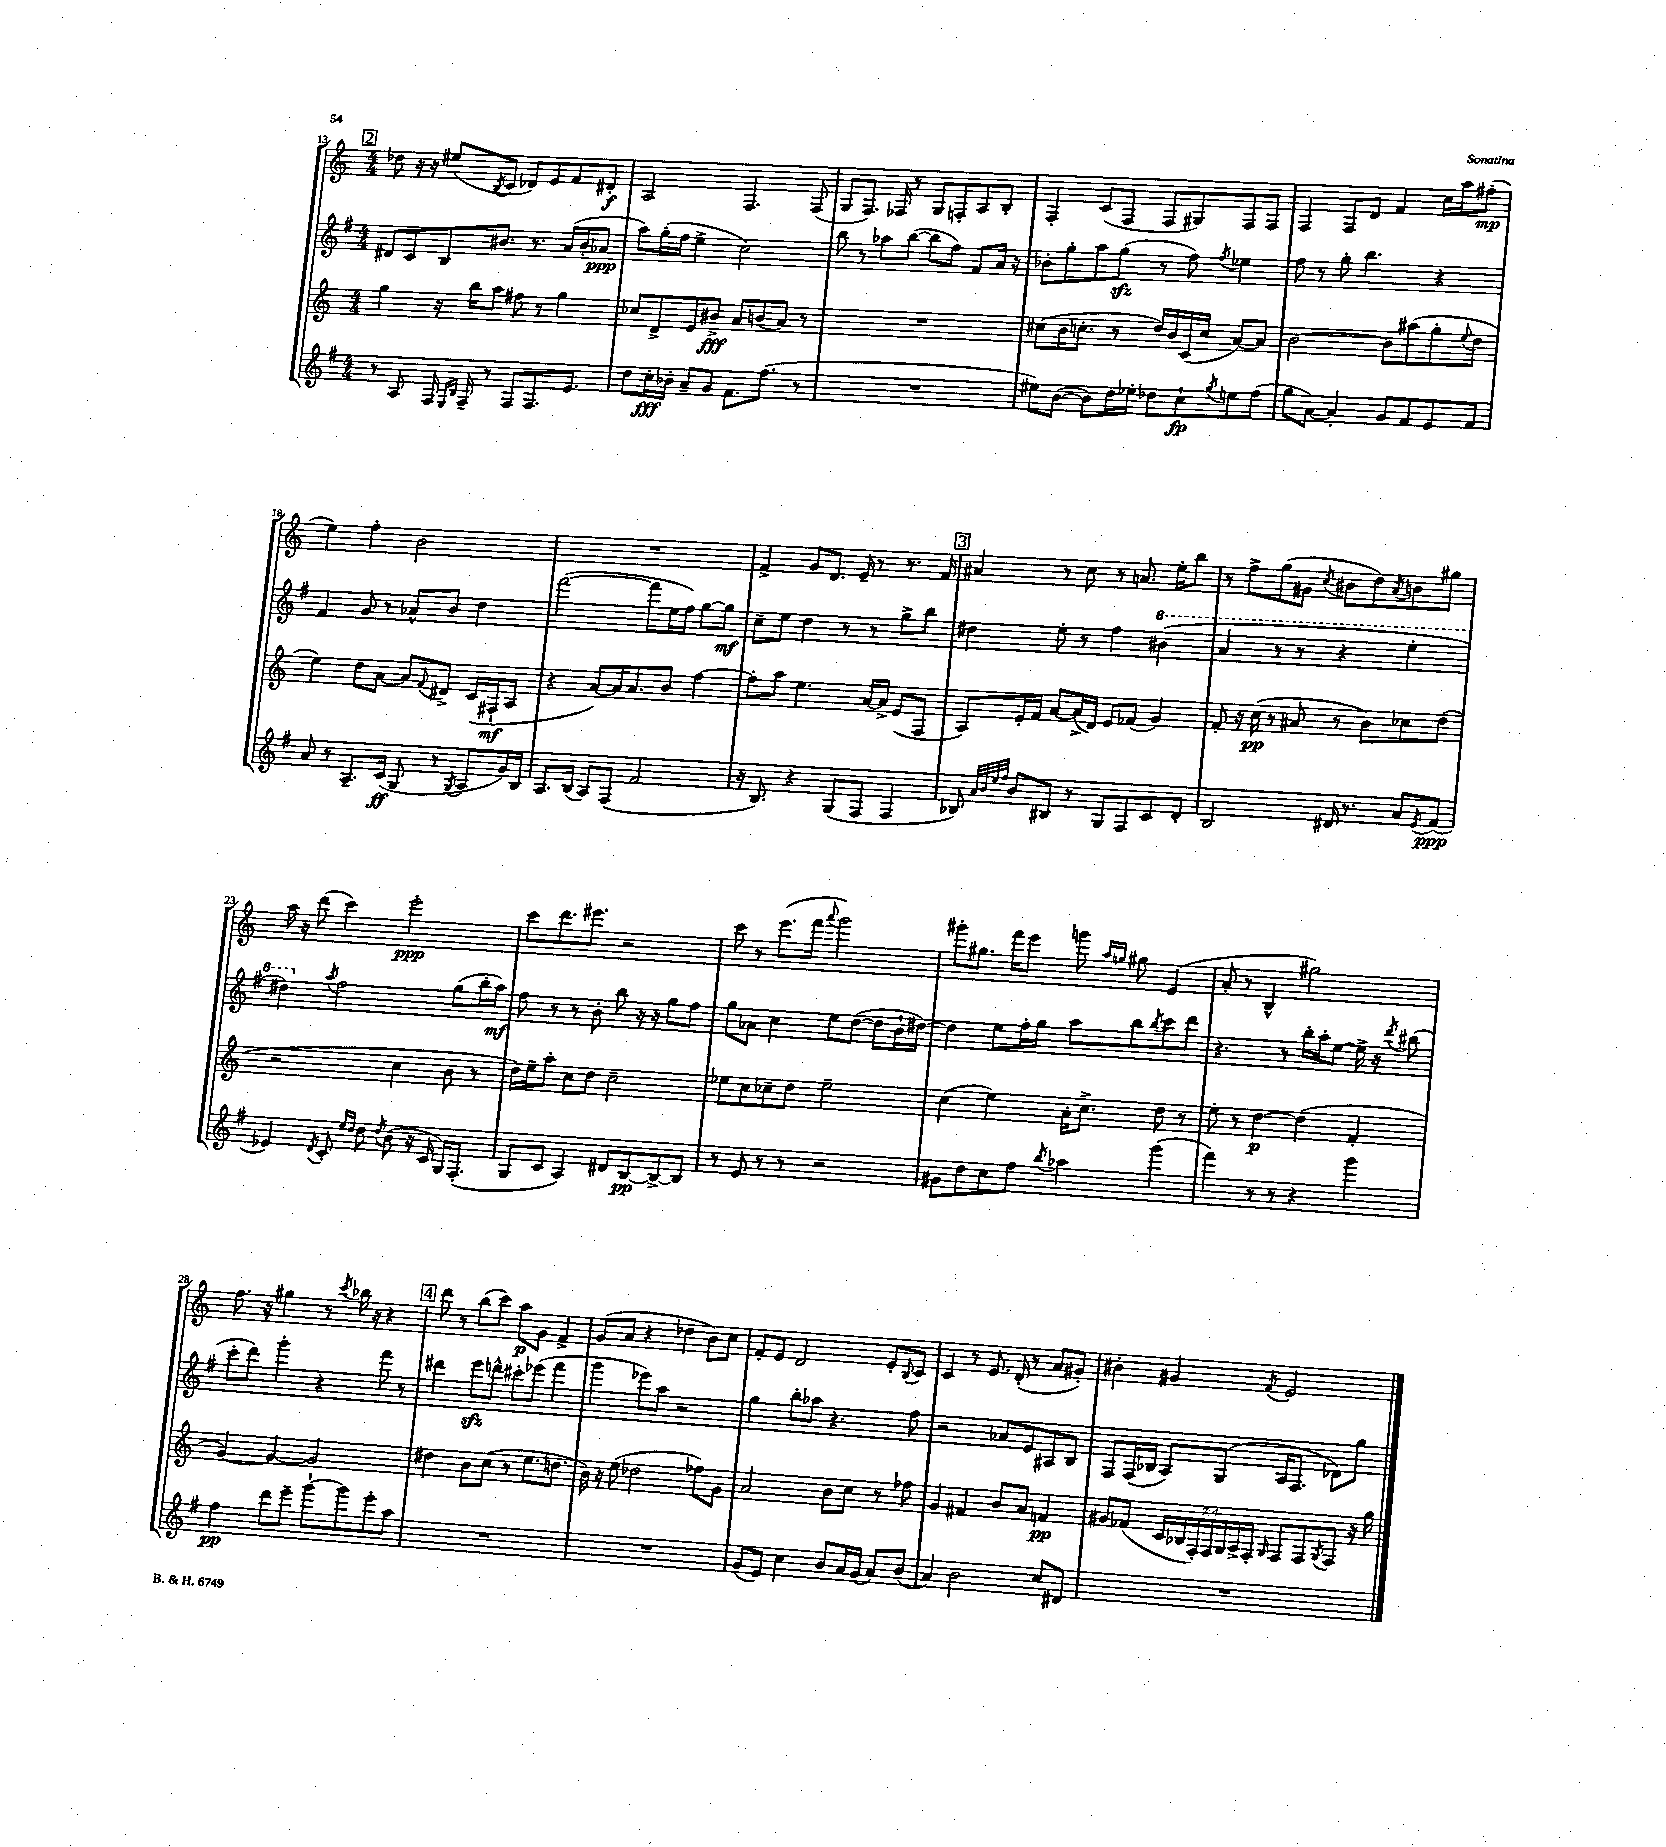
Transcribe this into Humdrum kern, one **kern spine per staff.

**kern	**kern	**kern	**kern
*staff4	*staff3	*staff2	*staff1
*clefG2	*clefG2	*clefG2	*clefG2
*k[f#]	*k[]	*k[f#]	*k[]
*M4/4	*M4/4	*M4/4	*M4/4
8r	4gg	8d#	8dd-
8A	.	8c	16r
.	.	.	16r
16F#	16r	8B	(8ee#
16qqE	.	.	.
16qqB	.	.	.
16F#~	16bb	.	.
.	.	.	8qB
8r	8aa	8.b#	8c
8F#	8ff#	.	8d-)
.	.	8.r	.
8.F#	8r	.	8e
.	4gg	(16a	8f
8.e	.	16b#'	.
.	.	8a-	8d#'
=	=	=	=
8dd	8cc-	8aa)	2A
16cc'	8d^	(16gg'	.
16b-'	.	16ff#	.
8a~	8e	4ee^	.
8g	8b#^	.	.
8.f#	8a	2cc)	4.F
.	(8b	.	.
(8.ff#	.	.	.
.	8a)	.	.
8r	8r	.	(8F
=	=	=	=
1r	1r	8bb	8G
.	.	8r	8.F)
.	.	8aa-	.
.	.	.	16F-
.	.	([8bb	8r
.	.	8bb]	8G
.	.	8ff#)	8F'
.	.	8f#	8A
.	.	16a	8B'
.	.	16r	.
=	=	=	=
8ee#)	(8cc#	8b-'	4F'
([8b	16b	8gg'	.
.	8.cc'	.	.
8b])	.	8aa	(8c
16dd	8r	(8gg	8F
16ee-'	.	.	.
8dd-	16dd)	8r	8F
.	16b	.	.
8cc`	(16c	8ff#)	8G#)
.	16cc	.	.
8qgg	.	8qff#	.
8ee	[8a)	4ee-	8F
(8ff#	8a]	.	8F
=	=	=	=
8gg	[2b	8ff#	4F
[8a)	.	8r	.
4a']	.	8gg'	8F
.	.	4.bb	8d
8g	8b]	.	4f
8f#	(8aa#	.	.
8e	8gg'	4r	16cc
.	.	.	16aa
.	8qqee	.	.
8f#	8dd	.	(8ff#'
=	=	=	=
8a	4ee)	4f#	4ee)
8r	.	.	.
8.A~	8dd	8g	4ff'
.	[8a	8r	.
(16c	.	.	.
8G	8a]	8a-^^	2b
.	8qqf	.	.
8r	8d#^	8b	.
8qG	.	.	.
8A	(16c	4dd	.
.	16F#`	.	.
16g)	8A	.	.
16B	.	.	.
=	=	=	=
8.A	4r	([2fff#	1r
(16B	.	.	.
8A)	[8a)	.	.
(8F#	16a]	.	.
.	8.a	.	.
2f#	.	8fff#]	.
.	8b	16ee	.
.	.	16ff#)	.
.	[4ff	[8gg	.
.	.	8gg]	.
=	=	=	=
16r	8ff']	8cc~	4f^
8.B)	.	.	.
.	8aa	8ee	.
4r	4.ee	4dd	8g
.	.	.	8.d
(8G	.	8r	.
.	.	.	16e~
8F#	[16a	8r	8r
.	16a^]	.	.
4F#	(8e	8gg^	8.r
.	8F	8bb	.
.	.	.	16f
=	=	=	=
8B-)	8A)	4dd#	4a#
32qqa	.	.	.
32qqb	.	.	.
32qqee	.	.	.
32qqff#	.	.	.
8b	16e'	.	.
.	16f	.	.
8B#	[8a	8ee'	8r
8r	(16a^]	8r	8cc
.	16d)	.	.
8G	8e	4ff#	8r
8F#	(8f-	.	8.a
8c	4g)	(4bb#	.
.	.	.	16ee'
8d'	.	.	8bb
=	=	=	=
2B	8f'	4aa	8r
.	16r	.	8ff^
.	(16cc	.	.
.	8r	8r	(8gg
.	8a#	8r	8g#
.	.	.	8qcc
16d#	8r	4r	8b#
8.r	.	.	.
.	8b)	.	8dd)
.	.	.	8qa
8a	8cc-	4eee'	8b
8qe	.	.	.
(8f#	(8dd	.	8gg#
=	=	=	=
4e-)	2r	4ddd#)	16aa
.	.	.	16r
.	.	.	(8ddd
8qd	.	8qaa	.
8c'	.	2ff#	4ccc)
16qqee	.	.	.
16qqdd	.	.	.
8dd	.	.	.
8qdd	.	.	.
(8b	4cc	.	2eee'
16r	.	.	.
16c	.	.	.
16G)	8b	(8gg	.
(8.F#'	.	.	.
.	8r	16bb'	.
.	.	16aa)	.
=	=	=	=
8G	16dd)	8ff#	8ccc
.	16ee~	.	.
8c	8aa'	8r	8.ddd
4A)	8cc	8r	.
.	.	.	8.eee#
.	8dd	8b'	.
8d#	2cc~	8bb	2r
[8B	.	16r	.
.	.	16r	.
8B^_	.	8gg	.
8B]	.	8ff#	.
=	=	=	=
8r	8ee-	8gg	8ccc
8e	8cc	8a-	8r
8r	8cc-~	4cc	(8.eee
8r	8dd	.	.
.	.	.	16fff
.	.	.	8qqaaa
2r	2ee-~	8ee	2ggg)
.	.	([8dd	.
.	.	8dd]	.
.	.	16b`	.
.	.	[16dd#)	.
=	=	=	=
8g#	(4cc	4dd#]	8ggg#'
8dd	.	.	8.gg#
8cc	4ee)	8ee	.
.	.	.	16fff
8ff#	.	16ff#'	8eee
.	.	16gg	.
8qbb	.	.	.
4aa-	16a'	8aa	8ggg
.	8.cc^	.	.
.	.	.	16qqaa
.	.	.	16qqgg
.	.	8bb	8gg#
.	.	8qbb	.
(4ggg	8dd	8ccc	(4e
.	8r	8ddd	.
=	=	=	=
4fff#)	8ee'	4.r	8a'
.	8r	.	8r
8r	[4dd	.	4B^^
8r	.	8r	.
4r	(4dd]	16bb'	2gg#)
.	.	16aa'	.
.	.	[8ee	.
4ggg	4f'	16ee^]	.
.	.	16r	.
.	.	8qddd	.
.	.	(8bb#	.
=	=	=	=
4ff#	[4g)	8ccc'	8.ff
.	.	8ddd)	.
.	.	.	16r
8ddd	4g_	4ggg'	4gg#
8eee~	.	.	.
[8ggg`	2g]	4r	8r
.	.	.	8qccc
8ggg]	.	.	16bb-
.	.	.	16r
8eee'	.	8fff#	4r
8aa	.	8r	.
=	=	=	=
1r	4dd#	4ddd#	8ddd
.	.	.	8r
.	8b	8eee	(8bb
.	(8cc	8ddd^^	8ccc)
.	8r	8ccc#'	8aa
.	8.ee	(8eee-	8g
.	.	4fff#	4f^
.	8.dd	.	.
=	=	=	=
1r	16b)	4ggg	(8g
.	16r	.	.
.	(8ee	.	8a
.	2dd-	8eee-)	4r
.	.	8aa	.
.	.	2r	4dd-
.	8ff-)	.	8b)
.	8g	.	8cc
=	=	=	=
(8g	2a	4gg	8f'
8e)	.	.	8e
4cc	.	8bb'	2d
.	.	8aa-	.
8b	8b	4.r	.
16a	8cc	.	.
(16g	.	.	.
8a)	8r	.	8e'
.	.	.	8qqB
(8b	8ff-	8ff#	8c
=	=	=	=
4a)	4g	2r	4c
2b	4f#	.	8r
.	.	.	8.e
.	8b	8a-	.
.	.	.	(16d'
.	8a	8e	8r
8cc	4f	8A#	8a
8d#	.	8B	8g#')
=	=	=	=
1r	8g#	8F#	4b#'
.	(8f-	(16F#	.
.	.	16B-	.
.	28c	8A)	4g#
.	28B-	.	.
.	28F')	.	.
.	28F	.	.
.	.	(8G	.
.	28G	.	.
.	28A^	.	.
.	28F'	.	.
.	16qqG	.	8qf
.	8F	16A	2e
.	.	8.F#	.
.	8F	.	.
.	8qG	.	.
.	8F	8d-)	.
.	16r	8gg	.
.	16gg	.	.
==	==	==	==
*-	*-	*-	*-
